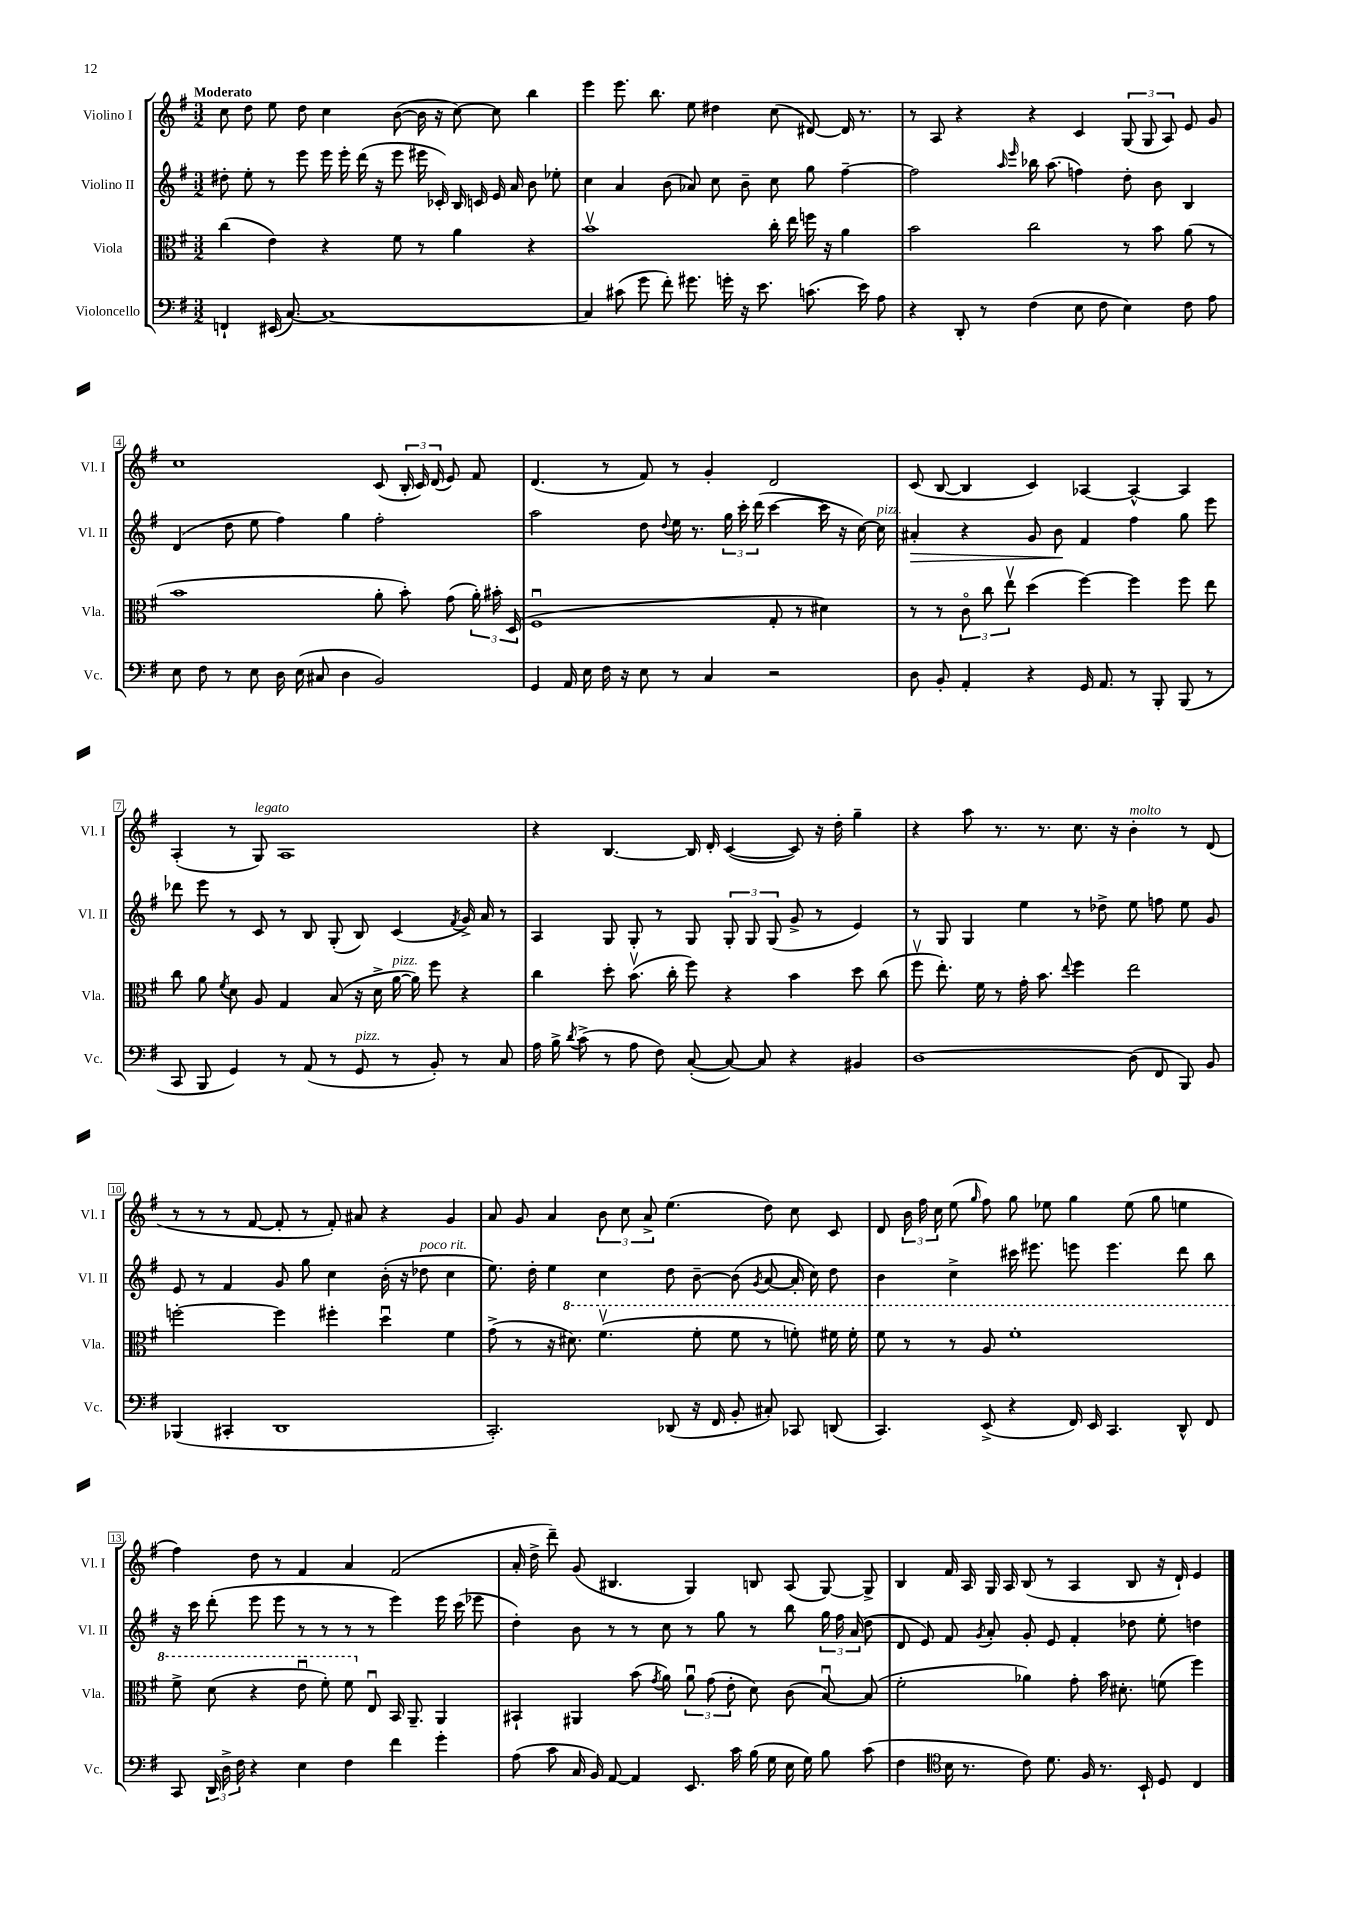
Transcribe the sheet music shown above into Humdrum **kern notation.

**kern	**kern	**kern	**dynam	**kern
*part4	*part3	*part2	*part2	*part1
*staff4	*staff3	*staff2	*staff2	*staff1
*I"Violoncello	*I"Viola	*I"Violino II	*	*I"Violino I
*I'Vc.	*I'Vla.	*I'Vl. II	*	*I'Vl. I
*clefF4	*clefC3	*clefG2	*	*clefG2
*k[f#]	*k[f#]	*k[f#]	*	*k[f#]
*M3/2	*M3/2	*M3/2	*	*M3/2
=1	=1	=1	=1	=1
!	!	!	!	!LO:TX:a:B:t=Moderato
4FFn`/	(4cc\	8dd#X'\	.	8cc\
.	.	8ee'\	.	8dd\
(16EE#X/	4e\)	8r	.	8ee\
[8.C/)	.	.	.	.
.	.	8eee\	.	8dd\
1C_	4r	16eee\	.	4cc\
.	.	16eee'\	.	.
.	.	(16ddd\	.	.
.	.	16r	.	.
.	8f#\	8eee\	.	([8b\
.	8r	16eee#X\	.	16b\]
.	.	16c-X'/)	.	16r
.	4a\	16B/	.	[8cc\)
.	.	16cn/	.	.
.	.	16e/	.	8cc\]
.	.	16a/	.	.
.	4r	8b\	.	4bb\
.	.	8ee-X'\	.	.
=2	=2	=2	=2	=2
4C/]	1bv	4cc\	.	4eee\
(8c#X\	.	4a/	.	8.eee\
8g\	.	.	.	.
.	.	.	.	8.bb\
8f#'\)	.	(8b\	.	.
8.g#X\	.	8a-X/)	.	8ee\
.	.	8cc\	.	4dd#X\
16gn'\	.	.	.	.
16r	.	8b~\	.	.
8.e\	.	.	.	.
.	16cc'\	8cc\	.	(8cc\
.	16ee\	.	.	.
(8.cn\	16ffn\	8gg\	.	[8d#X/)
.	16r	.	.	.
.	4a\	[4ff#~\	.	16d#/]
16e\)	.	.	.	8.r
8A\	.	.	.	.
=3	=3	=3	=3	=3
4r	2b\	2ff#\]	.	8r
.	.	.	.	8A/
8DD'/	.	.	.	4r
8r	.	.	.	.
.	.	16qqaa/	.	.
.	.	16qqeee/	.	.
(4F#\	2cc\	16bb-X\	.	4r
.	.	(8.aa\	.	.
8E\	.	4ffn\)	.	4c/
8F#\	.	.	.	.
4E\)	8r	8dd'\	.	(12G/
.	.	.	.	12G/
.	8b\	8b\	.	.
.	.	.	.	12A/)
8F#\	(8a\	4B/	.	8e/
8A\	8r	.	.	8g/
!!LO:LB:g=z
=4	=4	=4	=4	=4
8E\	1b	(4d/	.	1cc
8F#\	.	.	.	.
8r	.	8dd\	.	.
8E\	.	8ee\	.	.
16D\	.	4ff#\)	.	.
(16E\	.	.	.	.
8C#X/	.	.	.	.
4D\	.	4gg\	.	.
2BB/)	8a'\	2ff#'\	.	(8c/
.	8b'\)	.	.	24B'/
.	.	.	.	24c/)
.	.	.	.	(24d/
.	(8g\	.	.	8e/)
.	24a'\)	.	.	8f#/
.	24b#X'\	.	.	.
.	(24D/	.	.	.
=5	=5	=5	=5	=5
4GG/	1F#u	2aa\	.	(4.d/
16AA/	.	.	.	.
16E\	.	.	.	.
16F#\	.	.	.	8r
16r	.	.	.	.
8E\	.	8dd\	.	8f#/)
.	.	8qqdd/	.	.
8r	.	16ee\	.	8r
.	.	8.r	.	.
4C/	.	.	.	4g'/
.	.	24gg\	.	.
.	.	24ccc'\	.	.
.	.	(24ddd\	.	.
2r	8G'/	[4ccc\	.	2d/
.	8r	.	.	.
.	4d#X\)	16ccc\]	.	.
.	.	16r	.	.
.	.	[16cc\)	.	.
!	!	!LO:TX:a:i:t=pizz.	!	!
.	.	16cc\]	.	.
=6	=6	=6	=6	=6
!	!	!	!LO:HP:b	!
8D\	8r	4a#X'/	>	(8c/
8BB'/	8r	.	.	[8B/
4AA'/	12c\	4r	.	4B/]
.	12cc\	.	.	.
.	12eev\	.	.	.
4r	(4dd\	8g/	.	4c/)
.	.	8b\	.	.
16GG/	[4ff#\)	4f#/	]	[4A-X/
8.AA/	.	.	.	.
8r	4ff#\]	4ff#\	.	4A-^^/_
8BBB'/	.	.	.	.
(8BBB/	8ff#\	8gg\	.	4A-/]
8r	8ee\	8eee\	.	.
!!LO:LB:g=z
=7	=7	=7	=7	=7
8CC/	8cc\	8ddd-X\	.	(4A'/
8BBB/	8a\	8eee\	.	.
.	8qf#/	.	.	.
4GG/)	8d\	8r	.	8r
!	!	!	!	!LO:TX:a:i:t=legato
.	8A/	8c/	.	8G/)
8r	4G/	8r	.	1A
(8AA/	.	8B/	.	.
8r	(8B/	(8G'/	.	.
!LO:TX:a:i:t=pizz.	!	!	!	!
8GG/	16r	8B/)	.	.
.	16d^\	.	.	.
!	!LO:TX:a:i:t=pizz.	!	!	!
8r	[16a\	(4c/	.	.
.	16a\])	.	.	.
8BB'/)	8ff#\	.	.	.
.	.	8qf#/	.	.
8r	4r	16g^/)	.	.
.	.	16a/	.	.
8C/	.	8r	.	.
=8	=8	=8	=8	=8
16A\	4cc\	4A/	.	4r
16B^\	.	.	.	.
8qd/	.	.	.	.
(8c^\	.	.	.	.
8r	8dd'\	8G/	.	[4.B/
8A\	(8.bv\	8G'/	.	.
8F#\)	.	8r	.	.
.	16cc'\	.	.	.
([8C'/	8ff#\)	8G/	.	16B/]
.	.	.	.	16d'/
8C/_)	4r	12G'/	.	([4c/
.	.	12G/	.	.
8C/]	.	.	.	.
.	.	(12G/	.	.
4r	4b\	8g^/	.	8c/])
.	.	8r	.	16r
.	.	.	.	16dd'\
4BB#X/	8dd\	4e/)	.	4gg~\
.	(8cc\	.	.	.
=9	=9	=9	=9	=9
[1D	8ff#v\	8r	.	4r
.	8.ee'\)	8G/	.	.
.	.	4G/	.	8aa\
.	16f#\	.	.	.
.	8r	.	.	8.r
.	16g'\	4ee\	.	.
.	8.b\	.	.	8.r
.	8qqee/	.	.	.
.	4ff#\	8r	.	8.cc\
.	.	8dd-X^\	.	.
.	.	.	.	16r
!	!	!	!	!LO:TX:a:i:t=molto
(8D\]	2ee\	8ee\	.	4b'\
8FF#/	.	8ffn\	.	.
8BBB/)	.	8ee\	.	8r
8BB/	.	8g/	.	(8d/
!!LO:LB:g=z
=10	=10	=10	=10	=10
(4BBB-X/	[2ffn'\	8e/	.	8r
.	.	8r	.	8r
4CC#X'/	.	4f#/	.	8r
.	.	.	.	[8f#/
1DD	4ff\]	8g/	.	8f#'/]
.	.	8gg\	.	8r
.	4ff#X'\	4cc\	.	8f#'/)
.	.	.	.	8a#X/
.	4ddu\	(16b'\	.	4r
.	.	16r	.	.
!	!	!LO:TX:a:i:t=poco rit.	!	!
.	.	8dd-X\	.	.
.	4f#\	4cc\	.	4g/
=11	=11	=11	=11	=11
2.CC'/)	(8g^\	8.ee\)	.	8a/
.	8r	.	.	8g/
.	.	16dd'\	.	.
.	16r	4ee\	.	4a/
*	*8va	*	*	*
.	8.dd#X\)	.	.	.
.	(4.ff#v\	4cc\	.	12b\
.	.	.	.	12cc\
.	.	.	.	12a^/
(8DD-X/	.	8dd\	.	(4.ee\
16r	8ff#'\	[8b~\	.	.
16FF#/	.	.	.	.
8BB'/	8ff#\	(8b\]	.	.
.	.	8qg/	.	.
8C#X'/)	8r	[8a/	.	8dd\)
8CC-X/	8ffn'\)	16a'/]	.	8cc\
.	.	16cc\)	.	.
(8DDn/	16ff#X\	8dd\	.	8c/
.	16ff#'\	.	.	.
=12	=12	=12	=12	=12
4.CC/)	8ff#\	4b\	.	8d/
.	8r	.	.	24b\
.	.	.	.	24ff#\
.	.	.	.	24cc\
.	8r	4cc^\	.	(8ee\
.	.	.	.	16qqgg/
(8EE^/	8a/	.	.	8ff#\)
4r	1ff#'	16ccc#X\	.	8gg\
.	.	8.eee#X\	.	.
.	.	.	.	8ee-X\
16FF#/)	.	8eeen\	.	4gg\
16EE/	.	.	.	.
4.CC/	.	4.eee\	.	.
.	.	.	.	(8ee-\
.	.	.	.	8gg\
8DD^^/	.	8ddd\	.	4een\
8FF#/	.	8bb\	.	.
!!LO:LB:g=z
=13	=13	=13	=13	=13
8CC/	8ff#^\	16r	.	4ff#\)
.	.	16ccc\	.	.
24DD/	(8dd\	(8ddd'\	.	.
24D^\	.	.	.	.
24F#\	.	.	.	.
4r	4r	8eee\	.	8dd\
.	.	8eee\	.	8r
4E\	8eeu\	8r	.	4f#/
.	8ff#'\)	8r	.	.
4F#\	8ff#\	8r	.	4a/
*	*X8va	*	*	*
.	8Eu/	8r	.	.
4f#\	16BB/	4eee\)	.	(2f#/
.	8.AA~/	.	.	.
4g'\	4AA/	16eee\	.	.
.	.	(16ccc\	.	.
.	.	8eee-X\	.	.
=14	=14	=14	=14	=14
(8A\	4BB#X`/	4dd'\)	.	16a'/
.	.	.	.	16dd^\
8c\	.	.	.	8ddd~\)
16C/	4AA#X/	8b\	.	(8g/
16BB/)	.	.	.	.
[8AA/	.	8r	.	4.B#X/
4AA/]	(8b\	8r	.	.
.	8qg/	.	.	.
.	8a\)	8cc\	.	.
8.EE/	12au\	8r	.	4G/)
.	(12g\	.	.	.
.	.	8gg\	.	.
.	12e'\	.	.	.
16c\	.	.	.	.
(16B\	8d\)	8r	.	8Bn/
16G\	.	.	.	.
16E\	(8c\	8bb\	.	(8A/
16G\)	.	.	.	.
8B\	[8Bu/)	24gg\	.	[8G/)
.	.	24ff#\	.	.
.	.	(24a/	.	.
(8c\	(8B/]	8dd\	.	8G^/]
=15	=15	=15	=15	=15
4F#\	2f#'\	8d/	.	4B/
.	.	8e/)	.	.
*clefC4	*	*	*	*
16B\	.	8f#/	.	16f#/
8.r	.	.	.	16A/
.	.	8qg/	.	.
.	.	8a'/	.	16G/
.	.	.	.	16A/
8c\)	4a-X\)	8g'/	.	(8B/
8.d\	.	8e/	.	8r
.	8g'\	4f#'/	.	4A/
16F#/	.	.	.	.
8.r	16b\	.	.	.
.	8.d#X'\	.	.	.
.	.	8dd-X\	.	8B/
16BB`/	.	.	.	.
8D/	(8fn\	8ee'\	.	16r
.	.	.	.	16d`/)
4C/	4ff#\)	4ddn\	.	4e/
==	==	==	==	==
*-	*-	*-	*-	*-
